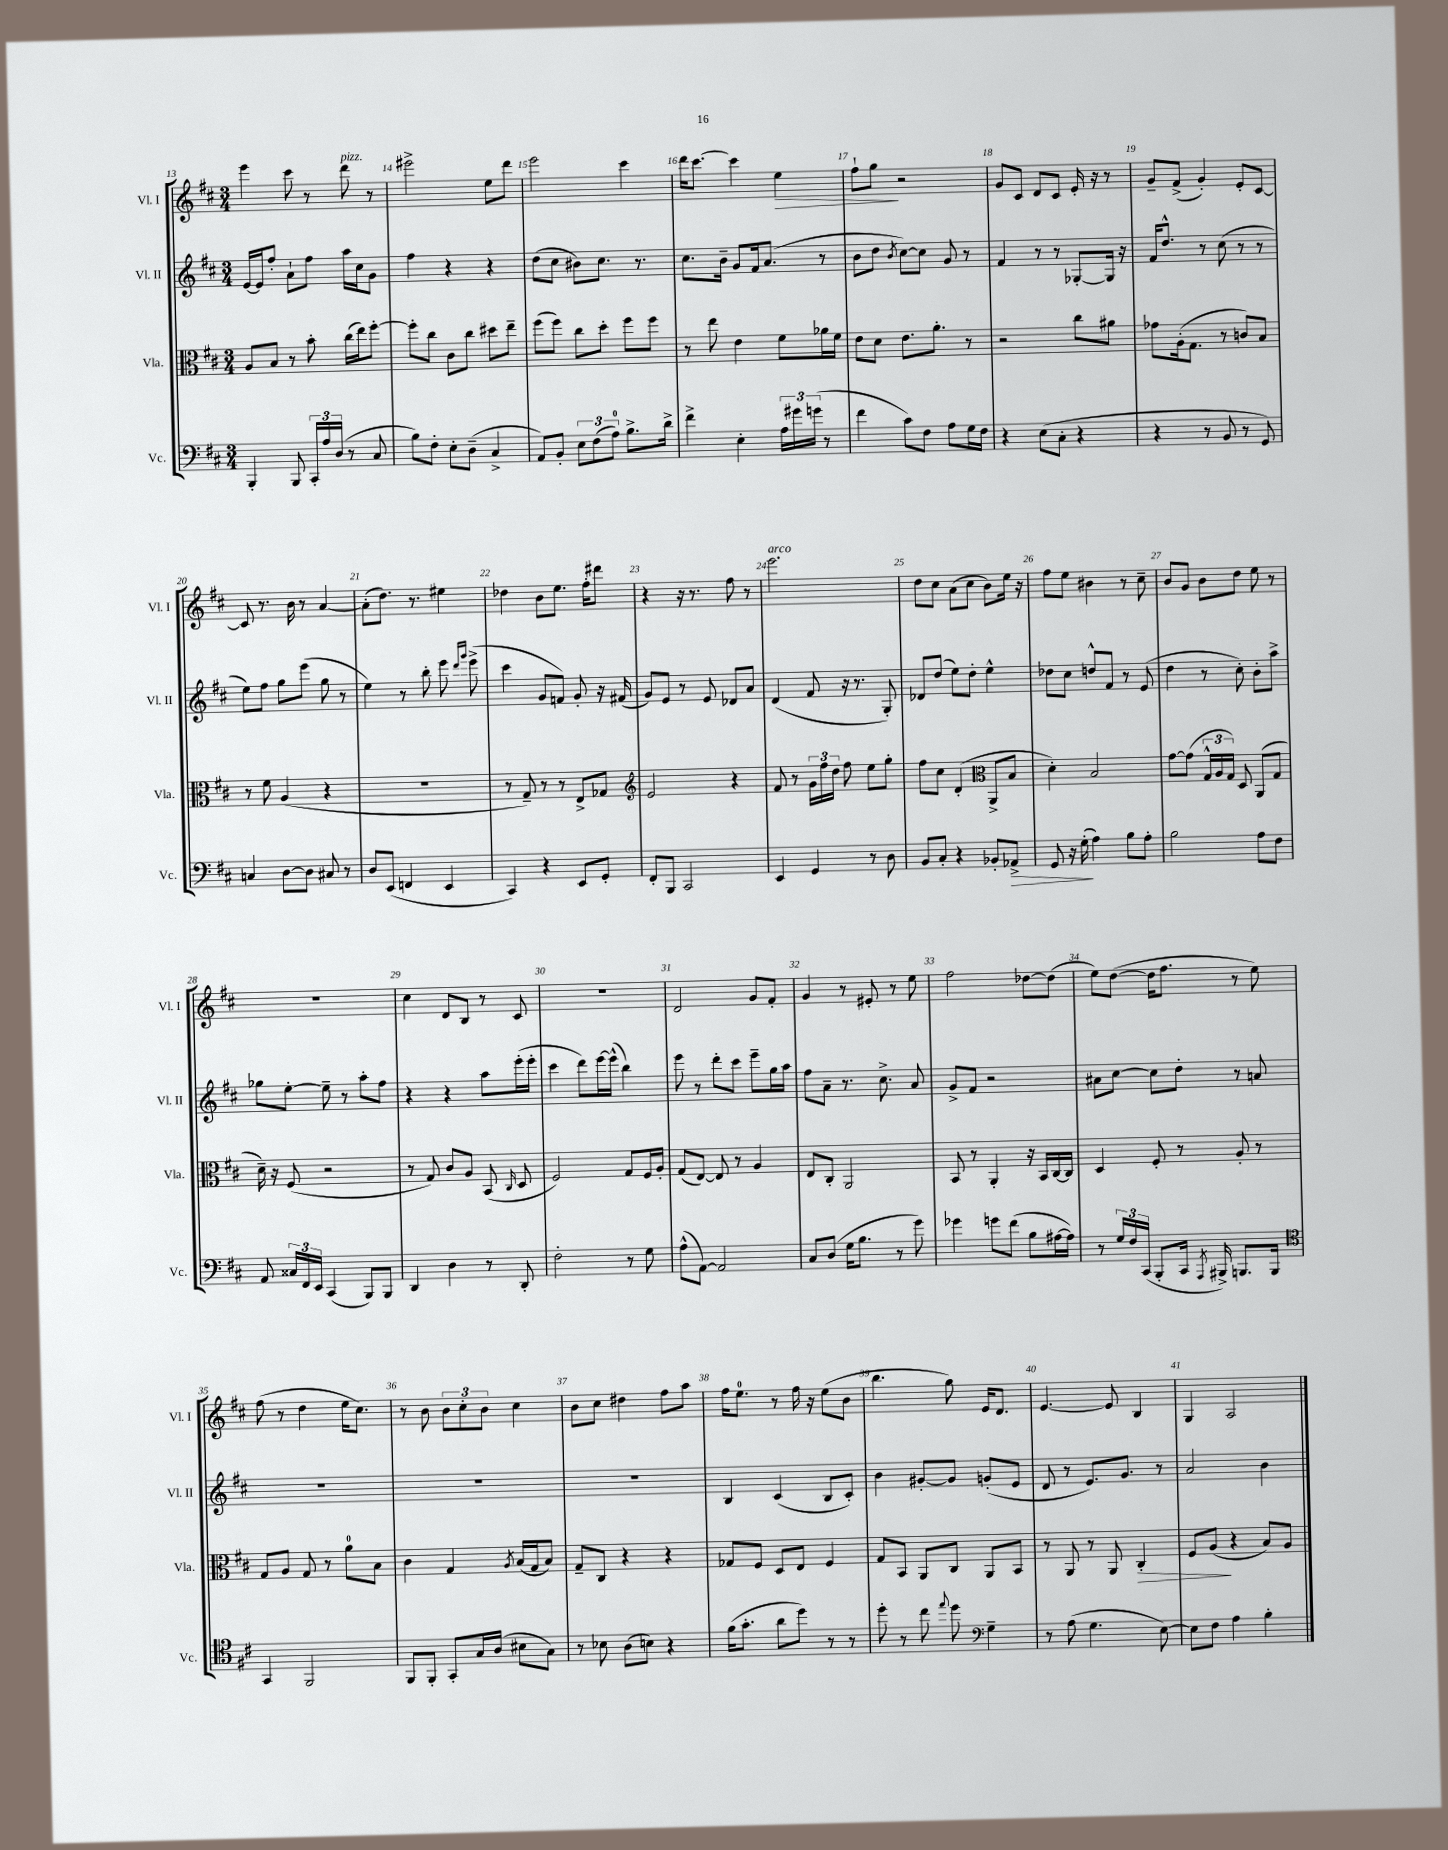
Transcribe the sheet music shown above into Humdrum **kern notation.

**kern	**dynam	**kern	**dynam	**kern	**kern	**dynam
*part4	*part4	*part3	*part3	*part2	*part1	*part1
*staff4	*staff4	*staff3	*staff3	*staff2	*staff1	*staff1
*I"Vc.	*	*I"Vla.	*	*I"Vl. II	*I"Vl. I	*
*I'Vc.	*	*I'Vla.	*	*I'Vl. II	*I'Vl. I	*
*clefF4	*	*clefC3	*	*clefG2	*clefG2	*
*k[f#c#]	*	*k[f#c#]	*	*k[f#c#]	*k[f#c#]	*
*M3/4	*	*M3/4	*	*M3/4	*M3/4	*
=13	=13	=13	=13	=13	=13	=13
4BBB'/	.	8A/L	.	[16e/LL	4eee\	.
.	.	.	.	16e/J]	.	.
.	.	8B/J	.	8ff#'/J	.	.
8BBB/	.	8r	.	8a`\L	8ccc#\	.
24CC#'/LL	.	8b'\	.	8ff#\J	8r	.
24A/	.	.	.	.	.	.
(24D/JJ	.	.	.	.	.	.
!	!	!	!	!	!LO:TX:a:i:t=pizz.	!
8r	.	(16cc#\LL	.	16aa\LL	8ddd\	.
.	.	16ee\J)	.	16cc#\J	.	.
8C#/	.	[8ff#'\J	.	8g\J	8r	.
=14	=14	=14	=14	=14	=14	=14
8B\L)	.	8ff#'\L]	.	4ff#\	2eee#X^\	.
8F#'\J	.	8cc#\J	.	.	.	.
8E'\L	.	8c#\L	.	4r	.	.
(8D~\J	.	8cc#\J	.	.	.	.
4C#^/	.	8dd#X\L	.	4r	8ee\L	.
.	.	8ee~\J	.	.	8ddd\J	.
=15	=15	=15	=15	=15	=15	=15
8AA/L)	.	(8ff#\L	.	(8dd\L	2eee\	.
8BB'/J	.	8ff#\J)	.	8cc#\J	.	.
12E\L	.	8cc#\L	.	8b#X\L)	.	.
(12F#\	.	.	.	.	.	.
.	.	8dd'\J	.	8.cc#\J	.	.
12A\J)	.	.	.	.	.	.
8.B^\L	.	8ff#\L	.	.	4ccc#\	.
.	.	.	.	8.r	.	.
.	.	8ff#\J	.	.	.	.
16d^\Jk	.	.	.	.	.	.
=16	=16	=16	=16	=16	=16	=16
4f#^\	.	8r	.	8.cc#\L	16ddd\KL	.
.	.	.	.	.	[8.ccc#\J	.
.	.	8ee\	.	.	.	.
.	.	.	.	16b~\Jk	.	.
4E'\	.	4e\	.	8g/L	4ccc#\]	.
.	.	.	.	16f#/k	.	.
.	.	.	.	(8.a/J	.	.
!	!	!	!	!	!	!LO:HP:b
24A\LL	.	8f#\L	.	.	4ee\	>
24g#X\	.	.	.	.	.	.
(24gn\JJ	.	.	.	.	.	.
8r	.	16a-X\L	.	8r	.	.
.	.	16f#\JJ	.	.	.	.
=17	=17	=17	=17	=17	=17	=17
4f#\	.	8e\L	.	8b\L	8ff#`\L	.
.	.	8d\J	.	8dd\J	8gg\J	.
.	.	.	.	8qb/	.	.
8c#\L)	.	8.e\L	.	[8cc#\L)	2r	]
8F#\J	.	.	.	8cc#\J]	.	.
.	.	8.a'\J	.	.	.	.
8A\L	.	.	.	8g/	.	.
16G\L	.	8r	.	8r	.	.
16F#\JJ	.	.	.	.	.	.
=18	=18	=18	=18	=18	=18	=18
4r	.	2r	.	4f#/	8g/L	.
.	.	.	.	.	8c#/J	.
(8E\L	.	.	.	8r	8d/L	.
8C#'\J	.	.	.	8r	8c#/J	.
4r	.	8cc#\L	.	[8G-X'/L	16e'/	.
.	.	.	.	.	16r	.
.	.	8a#X\J	.	16G-/Jk]	8r	.
.	.	.	.	16r	.	.
=19	=19	=19	=19	=19	=19	=19
4r	.	8g-X\L	.	16f#/KL	8g~/L	.
.	.	.	.	8.dd^^/J	.	.
.	.	(16A'\k	.	.	(8f#^/J	.
.	.	8.G\J	.	.	.	.
8r	.	.	.	8r	4g'/)	.
8BB/	.	8r	.	(8cc#\	.	.
8r	.	8cn/L)	.	8r	8e'/L	.
8GG/)	.	8B/J	.	8r	[8c#/J	.
!!LO:LB:g=z
=20	=20	=20	=20	=20	=20	=20
4Cn/	.	8r	.	8ee\L)	8c#/]	.
.	.	8f#\	.	8ff#\J	8.r	.
[8D\L	.	(4A/	.	8gg\L	.	.
.	.	.	.	.	16b\	.
8D\J]	.	.	.	(8eee\J	8r	.
8C#X/	.	4r	.	8gg\	[4a/	.
8r	.	.	.	8r	.	.
=21	=21	=21	=21	=21	=21	=21
8D/L	.	2.r	.	4ee\)	(8a'\L]	.
(8EE/J	.	.	.	.	8.dd\J)	.
4FFn/	.	.	.	8r	.	.
.	.	.	.	.	8.r	.
.	.	.	.	8bb'\	.	.
4EE/	.	.	.	8eee\	4ee#X\	.
.	.	.	.	16qqddd/LL	.	.
.	.	.	.	16qqggg/JJ	.	.
.	.	.	.	(8eee^\	.	.
=22	=22	=22	=22	=22	=22	=22
4CC#/)	.	8r	.	4ccc#\	4dd-X\	.
.	.	8G~/)	.	.	.	.
4r	.	8r	.	8g/L	8b\L	.
.	.	8r	.	8fn/J)	8.ee\J	.
8EE/L	.	8E^/L	.	8g'/	.	.
.	.	.	.	.	16ff#'\KL	.
8GG'/J	.	8G-X/J	.	16r	8ddd#X\J	.
.	.	.	.	(16f#X/	.	.
=23	=23	=23	=23	=23	=23	=23
*	*	*clefG2	*	*	*	*
8FF#'/L	.	2e/	.	8g/L)	4r	.
8BBB/J	.	.	.	8e/J	.	.
2CC#/	.	.	.	8r	16r	.
.	.	.	.	.	8.r	.
.	.	.	.	8e/	.	.
.	.	4r	.	8d-X/L	8ff#\	.
.	.	.	.	8a/J	8r	.
=24	=24	=24	=24	=24	=24	=24
!	!	!	!	!	!LO:TX:a:i:t=arco	!
4EE/	.	8f#/	.	(4d/	2.eee\	.
.	.	8r	.	.	.	.
4GG/	.	24g\LL	.	8f#/	.	.
.	.	24ff#\	.	.	.	.
.	.	24dd\JJ	.	.	.	.
.	.	8ff#\	.	16r	.	.
.	.	.	.	8.r	.	.
8r	.	8ee\L	.	.	.	.
8D\	.	8gg'\J	.	8G'/)	.	.
=25	=25	=25	=25	=25	=25	=25
8BB/L	.	8ff#\L	.	8d-X/L	8dd\L	.
8C#'/J	.	8cc#\J	.	(8dd/J	8cc#\J	.
4r	.	(4d'/	.	8ee\L)	(8a\L	.
.	.	.	.	8dd'\J	8cc#\J	.
*	*	*clefC3	*	*	*	*
8BB-X'/L	.	8AA^/L	.	4ee^^\	8b\L)	.
!	!LO:HP:b	!	!	!	!	!
8AA-X^/J	>	8B/J	.	.	16ee\Jk	.
.	.	.	.	.	16r	.
=26	=26	=26	=26	=26	=26	=26
8GG/	.	4d'\)	.	8dd-X\L	8ff#\L	.
16r	.	.	.	8cc#\J	8ee\J	.
(16G'\	.	.	.	.	.	.
4A\)	]	2B/	.	8ddn^^/L	4b#X\	.
.	.	.	.	8f#/J	.	.
8B\L	.	.	.	8r	8r	.
8A'\J	.	.	.	(8e/	8cc#~\	.
=27	=27	=27	=27	=27	=27	=27
2B\	.	[8g\L	.	4dd\	8b/L	.
.	.	(8g\J]	.	.	8g/J	.
.	.	24G^^/LL	.	8r	8b\L	.
.	.	24A/	.	.	.	.
.	.	24G/JJ)	.	.	.	.
.	.	8D/	.	8cc#'\)	8dd\J	.
8A\L	.	(8AA/L	.	8b'\L	8ee\	.
8F#\J	.	8G/J	.	8aa^\J	8r	.
!!LO:LB:g=z
=28	=28	=28	=28	=28	=28	=28
8AA/	.	16d~\)	.	8gg-X\L	2.r	.
.	.	16r	.	.	.	.
24C##X/LL	.	(8F#/	.	[8ee'\J	.	.
24FF#/	.	.	.	.	.	.
24EE/JJ	.	.	.	.	.	.
(4CC#/	.	2r	.	8ee~\]	.	.
.	.	.	.	8r	.	.
8BBB/L)	.	.	.	8aa'\L	.	.
8BBB/J	.	.	.	8ff#\J	.	.
=29	=29	=29	=29	=29	=29	=29
4DD/	.	8r	.	4r	4cc#\	.
.	.	8G/)	.	.	.	.
4D\	.	8c#/L	.	4r	8d/L	.
.	.	8A/J	.	.	8B/J	.
8r	.	(8BB/	.	8aa\L	8r	.
.	.	16qqC#/	.	.	.	.
8DD'/	.	8D/	.	(16eee'\L	8c#/	.
.	.	.	.	16eee'\JJ	.	.
=30	=30	=30	=30	=30	=30	=30
2F#'\	.	2F#/)	.	4ccc#\	2.r	.
.	.	.	.	8ddd\L)	.	.
.	.	.	.	[16eee\L	.	.
.	.	.	.	(16eee^^\JJ]	.	.
8r	.	8G/L	.	4bb\)	.	.
8G\	.	16F#/L	.	.	.	.
.	.	16A'/JJ	.	.	.	.
=31	=31	=31	=31	=31	=31	=31
(8A^^\L	.	(8G/L	.	8eee\	2d/	.
[8AA\J)	.	[8E/J)	.	8r	.	.
2AA/]	.	8E/]	.	8ddd'\L	.	.
.	.	8r	.	8ccc#\J	.	.
.	.	4A/	.	8eee~\L	8g/L	.
.	.	.	.	16gg\L	8f#'/J	.
.	.	.	.	16aa\JJ	.	.
=32	=32	=32	=32	=32	=32	=32
8C#/L	.	8E/L	.	8ff#\L	4g/	.
(8D/J	.	8C#'/J	.	8a~\J	.	.
16G\KL	.	2AA/	.	8.r	8r	.
8.B\J	.	.	.	.	.	.
.	.	.	.	.	8e#X'/	.
.	.	.	.	8.cc#^\	.	.
8r	.	.	.	.	8r	.
8g\)	.	.	.	8a/	8ee\	.
=33	=33	=33	=33	=33	=33	=33
4g-X\	.	8BB/	.	8g^/L	2ff#\	.
.	.	8r	.	8f#/J	.	.
8gn\L	.	4AA'/	.	2r	.	.
(8f#\J	.	.	.	.	.	.
8B\L	.	16r	.	.	[8dd-X\L	.
.	.	16BB/LL	.	.	.	.
[16A#X\L	.	[16C#/	.	.	(8dd-\J]	.
16A#\JJ])	.	16C#/JJ]	.	.	.	.
=34	=34	=34	=34	=34	=34	=34
8r	.	4D/	.	8a#X\L	8ee\L)	.
24G/LL	.	.	.	[8cc#\J	([8dd\J	.
24F#/	.	.	.	.	.	.
(24CC#/JJ	.	.	.	.	.	.
8BBB'/L	.	8F#'/	.	8cc#\L]	16dd\KL]	.
.	.	.	.	.	8.ff#\J	.
16CC#/Jk	.	8r	.	8dd'\J	.	.
8qAAA/	.	.	.	.	.	.
16BBB#X^/)	.	.	.	.	.	.
8.BBBn/L	.	8A'/	.	8r	8r	.
.	.	8r	.	8an/	8ee\)	.
16BBB/Jk	.	.	.	.	.	.
!!LO:LB:g=z
=35	=35	=35	=35	=35	=35	=35
*clefC4	*	*	*	*	*	*
4GG/	.	8G/L	.	2.r	(8ff#\	.
.	.	8A/J	.	.	8r	.
2FF#/	.	8G/	.	.	4dd\	.
.	.	8r	.	.	.	.
.	.	8a\L	.	.	16ee\KL	.
.	.	.	.	.	8.cc#\J)	.
.	.	8B\J	.	.	.	.
=36	=36	=36	=36	=36	=36	=36
8FF#/L	.	4c#\	.	2.r	8r	.
8FF#'/J	.	.	.	.	8b\	.
8GG'/L	.	4G/	.	.	12b\L	.
.	.	.	.	.	12cc#'\	.
16G/L	.	.	.	.	.	.
.	.	.	.	.	12b\J	.
(16A/JJ	.	.	.	.	.	.
.	.	8qA/	.	.	.	.
8B#X\L	.	(16B/LL	.	.	4cc#\	.
.	.	16G/J	.	.	.	.
8G\J)	.	8B/J)	.	.	.	.
=37	=37	=37	=37	=37	=37	=37
8r	.	8G~/L	.	2.r	8b\L	.
8B-X\	.	8C#/J	.	.	8cc#\J	.
(8A\L	.	4r	.	.	4dd#X\	.
8Bn\J)	.	.	.	.	.	.
4r	.	4r	.	.	8ff#\L	.
.	.	.	.	.	8aa\J	.
=38	=38	=38	=38	=38	=38	=38
(16f#\KL	.	8G-X/L	.	4B/	16ff#\KL	.
8.g'\J	.	.	.	.	8.ee\J	.
.	.	8F#/J	.	.	.	.
8a\L	.	8D/L	.	(4c#/	8r	.
8dd\J)	.	8E/J	.	.	16ff#\	.
.	.	.	.	.	16r	.
8r	.	4F#/	.	8B/L	(8ee\L	.
8r	.	.	.	8c#'/J)	8b\J	.
=39	=39	=39	=39	=39	=39	=39
8dd'\	.	8G/L	.	4b\	4.bb\	.
8r	.	8BB/J	.	.	.	.
8cc#\	.	8AA/L	.	[8g#X'/L	.	.
8qqee/	.	.	.	.	.	.
8dd\	.	8C#/J	.	8g#/J]	8gg\)	.
*clefF4	*	*	*	*	*	*
4G~\	.	8AA/L	.	(8gn'/L	16e/KL	.
.	.	.	.	.	8.d/J	.
.	.	8BB/J	.	8e/J	.	.
=40	=40	=40	=40	=40	=40	=40
8r	.	8r	.	8d/	[4.e/	.
(8A\	.	8AA/	.	8r	.	.
4.G\	.	8r	.	8.e/L)	.	.
.	.	8AA/	.	.	8e/]	.
.	.	.	.	8.g/J	.	.
!	!	!	!LO:HP:b	!	!	!
.	.	4C#'/	>	.	4B/	.
[8E\)	.	.	.	8r	.	.
=41	=41	=41	=41	=41	=41	=41
8E\L]	.	8F#/L	.	2a/	4G/	.
8F#\J	.	(8A/J	.	.	.	.
4A\	.	4r	]	.	2A/	.
4B'\	.	8B/L)	.	4b\	.	.
.	.	8A/J	.	.	.	.
==	==	==	==	==	==	==
*-	*-	*-	*-	*-	*-	*-
